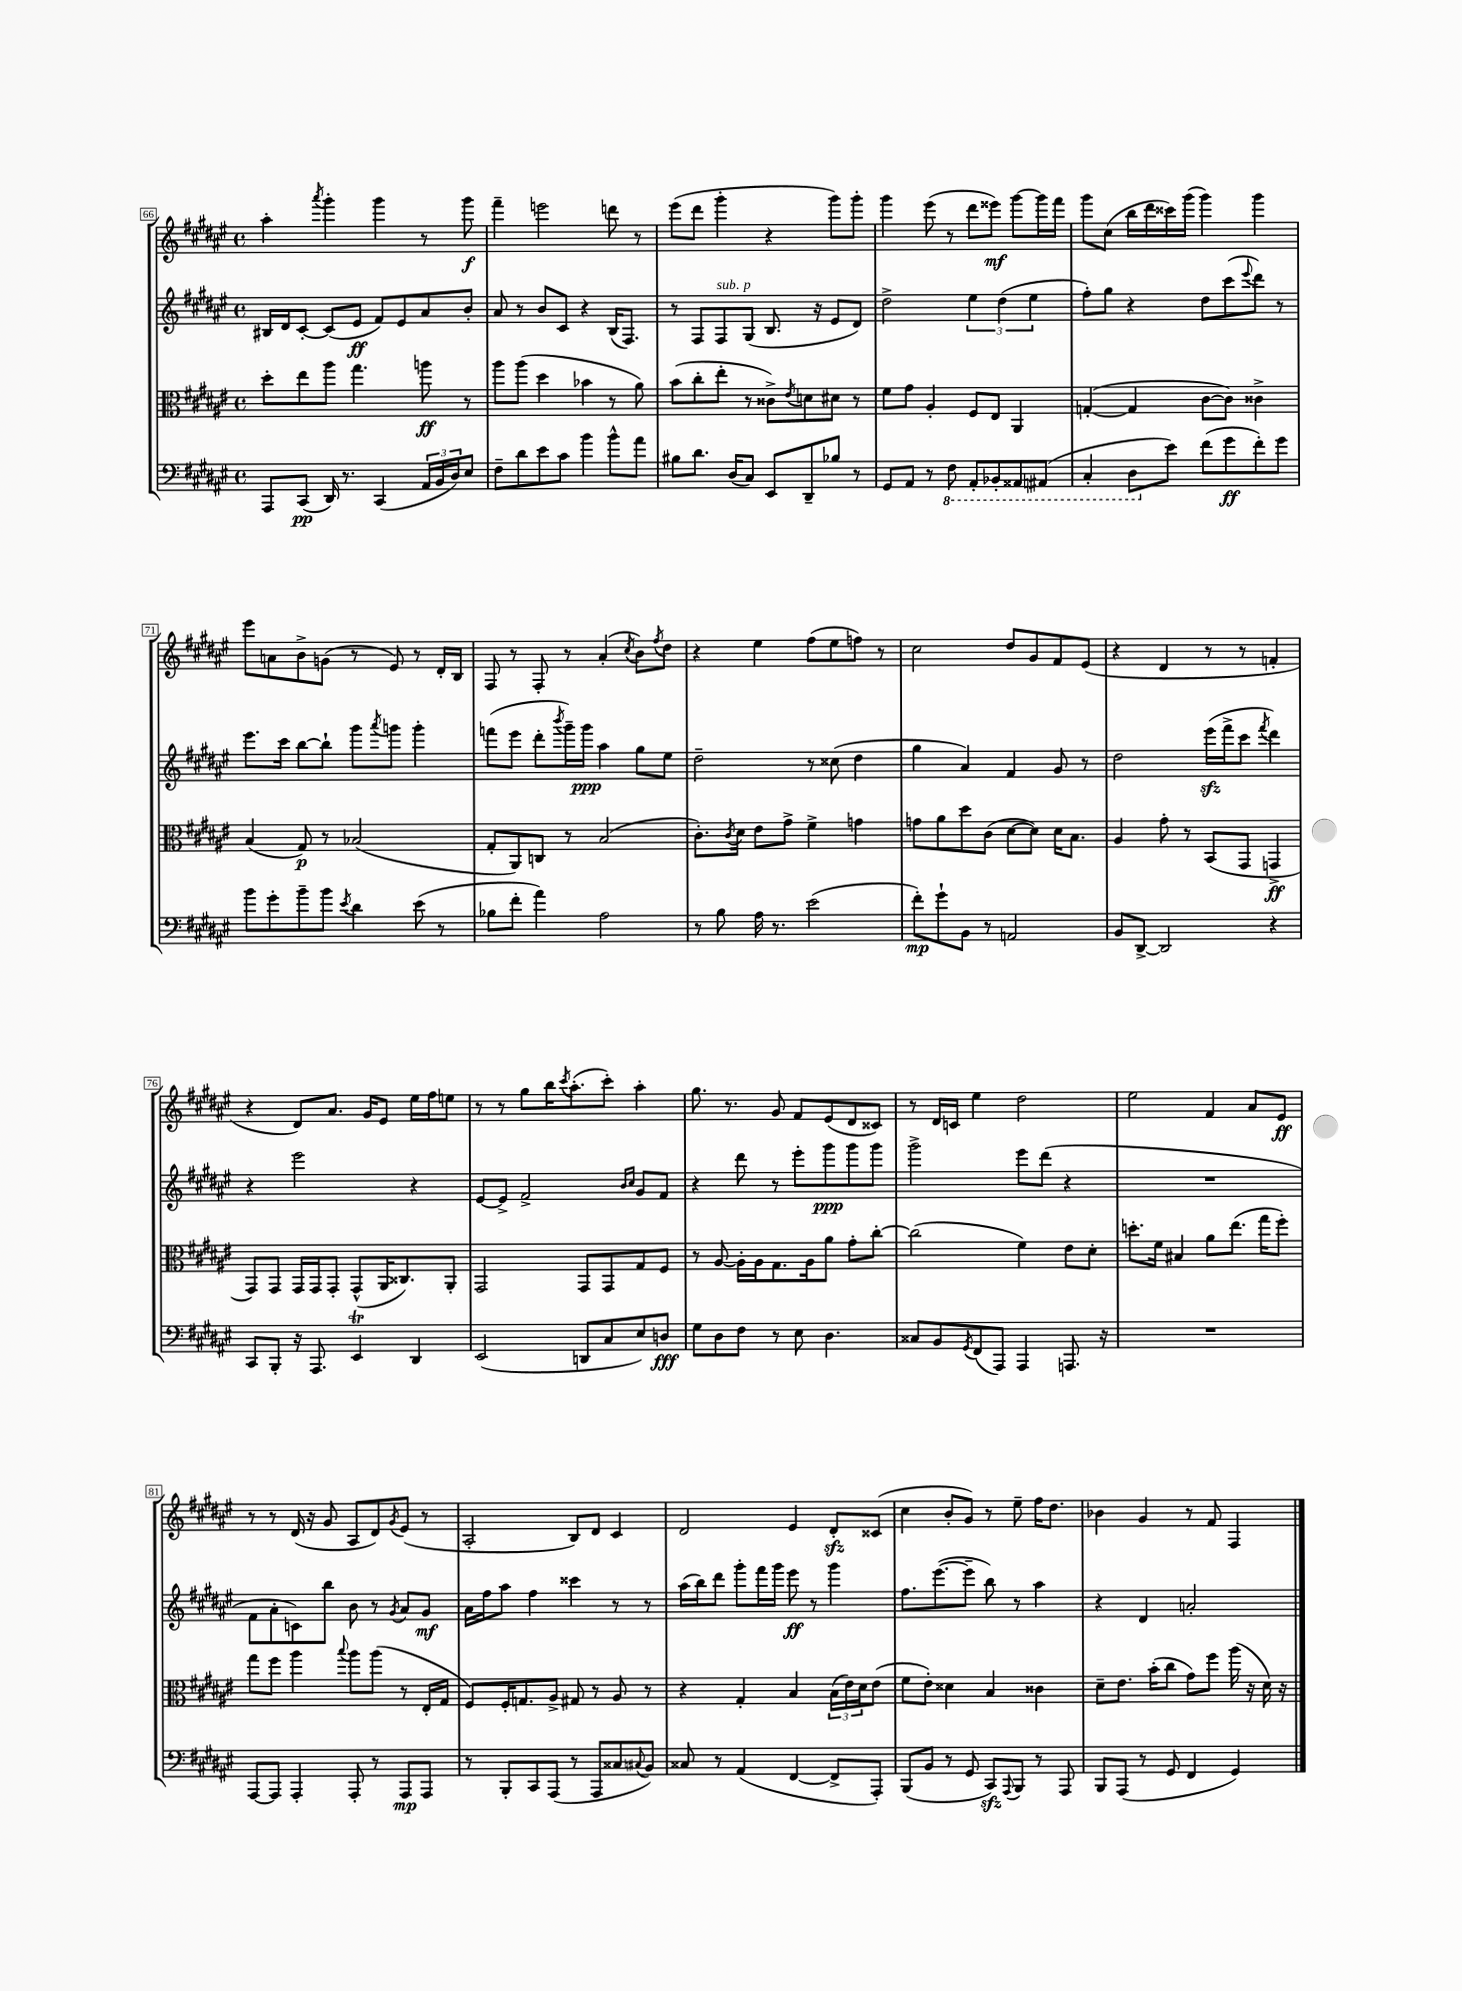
<<
\new StaffGroup <<
\new Staff = "s0" {
    \clef treble \key fis \major \defaultTimeSignature \time 4/4
    ais''4-. \acciaccatura { ais'''8 } gis'''4-. gis'''4 r8 gis'''8\f |
    fis'''4-- e'''2 d'''8 r8 |
    eis'''8( dis'''8 gis'''4-. r4 gis'''8) gis'''8-. |
    gis'''4 eis'''8( r8 dis'''8 eisis'''8\mf) gis'''8~ gis'''16 fis'''16 |
    gis'''8 cis''8( b''16 dis'''16 cisis'''16) gis'''16( gis'''4) gis'''4 |
    eis'''8 a'8 b'8-> g'8( r8 eis'8) r8 dis'16-. b16 |
    fis8 r8 fis8-. r8 ais'4-.( \acciaccatura { cis''8 } b'8) \acciaccatura { fis''8 } dis''8 |
    r4 eis''4 fis''8( eis''8 f''8) r8 |
    cis''2 dis''8 gis'8 fis'8 eis'8( |
    r4 dis'4 r8 r8 f'4-. |
    r4 dis'8) ais'8. gis'16 eis'8 eis''16 fis''16 e''8 |
    r8 r8 gis''8 b''16 \acciaccatura { cis'''8 } ais''8.-.( cis'''8-.) ais''4-. |
    gis''8. r8. gis'8 fis'8 eis'8( dis'8 cisis'8) |
    r8 dis'16 c'16 eis''4 dis''2 |
    eis''2 fis'4 ais'8 eis'8\ff |
    r8 r8 dis'16( r16 gis'8 ais8 dis'8) \acciaccatura { gis'8 } eis'8( r8 |
    ais2-. b8) dis'8 cis'4 |
    dis'2 eis'4 dis'8-.\sfz cisis'8( |
    cis''4 b'8-. gis'8) r8 eis''8-- fis''16 dis''8. |
    bes'4 gis'4 r8 fis'8 fis4 \bar "|." |
}
\new Staff = "s1" {
    \clef treble \key fis \major \defaultTimeSignature \time 4/4
    bis16 dis'16 cis'8~-. cis'8( eis'8\ff fis'8) eis'8 ais'8 b'8-. |
    ais'8 r8 b'8 cis'8 r4 b16( fis8.) |
    r8 fis8 fis8^\markup { \italic "sub. p" } gis8( b8. r16 eis'8 dis'8) |
    dis''2-> \tuplet 3/2 { eis''4 dis''4( eis''4 } |
    fis''8-.) gis''8 r4 dis''8 cis'''8( \appoggiatura { eis'''8 } dis'''8) r8 |
    eis'''8. cis'''16 b''8~ b''8-! gis'''8 \acciaccatura { ais'''8 } g'''8 g'''4-. |
    f'''8( eis'''8 dis'''8-. \acciaccatura { b'''8 } gis'''16--) gis'''16\ppp ais''4 gis''8 eis''8 |
    dis''2-- r8 cisis''8( dis''4 |
    gis''4 ais'4) fis'4 gis'8 r8 |
    dis''2 eis'''16\sfz( fis'''16-> cis'''8 \acciaccatura { fis'''8 } dis'''4) |
    r4 eis'''2 r4 |
    eis'8~ eis'8-> fis'2-> \grace { b'16 cis''16 } gis'8 fis'8 |
    r4 dis'''8 r8 eis'''8-. gis'''8\ppp gis'''8 gis'''8 |
    gis'''2-> eis'''8 dis'''8( r4 |
    R1 |
    fis'8 ais'8-. c'8) b''8 b'8 r8 \acciaccatura { gis'8 } ais'8 gis'8\mf |
    ais'16 fis''16 ais''8 fis''4 cisis'''4 r8 r8 |
    ais''16( b''16) dis'''8 gis'''8-. fis'''16 gis'''16 eis'''8\ff r8 gis'''4 |
    fis''8. eis'''8.~( eis'''8-- b''8) r8 ais''4 |
    r4 dis'4 a'2-. \bar "|." |
}
\new Staff = "s2" {
    \clef alto \key fis \major \defaultTimeSignature \time 4/4
    dis''8-. eis''8 ais''8 gis''4. a''8\ff r8 |
    ais''8 ais''8( dis''4 bes'4 r8 ais'8) |
    b'8( cis''8-. eis''8-. r8 cisis'8->) \acciaccatura { eis'8 } d'8 dis'8 r8 |
    fis'8 gis'8 ais4-. fis8 eis8 ais,4 |
    g4~-.( g4 cis'8~ cis'8) cisis'4-> |
    b4( gis8\p) r8 bes2( |
    gis8-. ais,8) c8 r8 b2( |
    cis'8.-.) \acciaccatura { cis'8 } dis'16 eis'8 gis'8-> fis'4-> g'4 |
    g'8 ais'8 dis''8 cis'8( dis'8~ dis'8) dis'16 b8. |
    ais4 gis'8-. r8 b,8( gis,8 g,4->\ff |
    gis,8) gis,8 gis,16 gis,16 gis,8-. gis,8-^( ais,16 cisis8.) ais,8-. |
    gis,2 gis,8 gis,8 gis8 fis8 |
    r8 ais8~ ais16-. ais16 gis8. ais16 ais'8 gis'8-. cis''8~-. |
    cis''2( fis'4) eis'8 dis'8-. |
    d''8.-. fis'16 bis4 ais'8 eis''8.( gis''16 fis''8-.) |
    gis''8 fis''8 ais''4 \appoggiatura { b''8 } ais''8 ais''8( r8 eis16-. gis16 |
    fis8) fis16-. g8. ais8-> gis8 r8 ais8 r8 |
    r4 gis4-. b4 \tuplet 3/2 { b16( eis'16) dis'16 } eis'8( |
    fis'8 eis'8-.) disis'4 b4 cisis'4 |
    dis'8-- eis'8. b'16-.( cis''8 gis'8) fis''8 ais''16( r16 dis'16) r16 \bar "|." |
}
\new Staff = "s3" {
    \clef bass \key fis \major \defaultTimeSignature \time 4/4
    ais,,8 cis,8\pp( dis,16) r8. cis,4( \tuplet 3/2 { ais,16 b,16 dis16) } eis8 |
    fis8-- dis'8 eis'8 cis'8 b'4 b'8-^ ais'8 |
    bis8 dis'8. dis16( cis8) eis,8 dis,8-- bes8 r8 |
    gis,8 ais,8 r8 \ottava #-1 fis,8 ais,,8-. bes,,8-. aisis,,8 ais,,8( |
    cis,4-. dis,8 \ottava #0 eis'8) fis'8( gis'8\ff fis'8-.) gis'8 |
    b'8 gis'8-. b'8-- b'8 \acciaccatura { eis'8 } dis'4 eis'8( r8 |
    bes8 fis'8-. ais'4) ais2 |
    r8 b8 ais16 r8. eis'2( |
    fis'8-.\mp) gis'8-! b,8 r8 a,2 |
    b,8 dis,8~-> dis,2 r4 |
    cis,8 b,,8-. r16 ais,,8. eis,4\trill dis,4 |
    eis,2( d,8 cis8 eis8) d8\fff |
    gis8 dis8 fis8 r8 eis8 dis4. |
    cisis8 b,8 \acciaccatura { gis,8 } fis,8( ais,,8) ais,,4 a,,8. r16 |
    R1 |
    ais,,8~ ais,,8 ais,,4-. ais,,8-. r8 ais,,8\mp ais,,8 |
    r8 b,,8-. cis,8 ais,,8( r8 ais,,8 cisis8 \appoggiatura { cis8 } b,8) |
    cisis8 r8 ais,4( fis,4~ fis,8-> ais,,8-.) |
    b,,8( b,8 r8 gis,8 cis,8\sfz) \appoggiatura { ais,,8 } b,,8 r8 ais,,8 |
    b,,8 ais,,8( r8 gis,8 fis,4 gis,4) \bar "|." |
}
>>
>>
\layout { \context { \Score currentBarNumber = #66 \override BarNumber.stencil = #(make-stencil-boxer 0.1 0.3 ly:text-interface::print) } }
